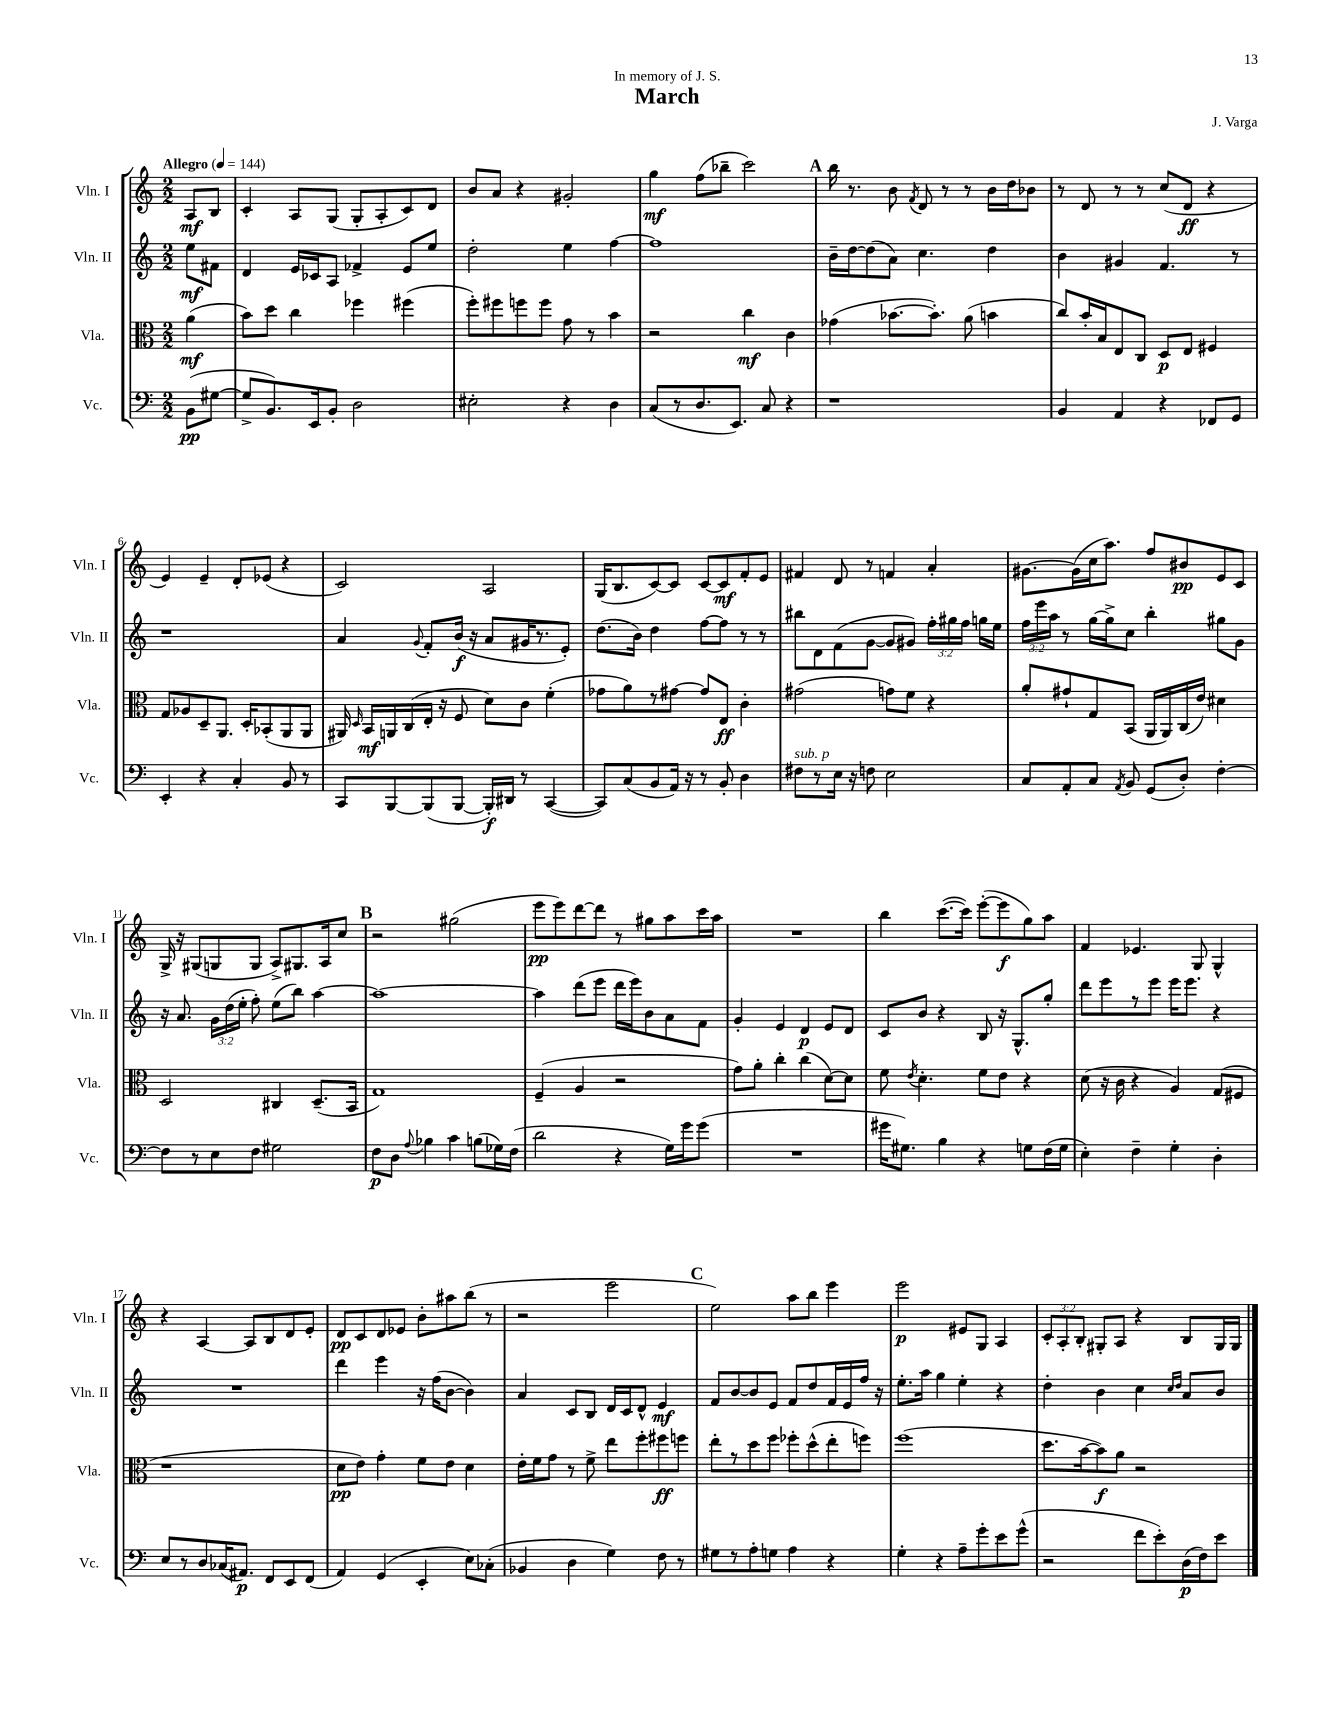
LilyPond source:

\header { title = "March" composer = "J. Varga" dedication = "In memory of J. S." }
<<
\new StaffGroup <<
\new Staff = "s0" \with { instrumentName = "Vln. I" shortInstrumentName = "Vln. I" } {
    \clef treble \key c \major \numericTimeSignature \time 2/2 \override Staff.TupletNumber.text = #tuplet-number::calc-fraction-text \partial 4 \tempo "Allegro" 4 = 144
    \autoBeamOff a8[\mf b8] |
    c'4-. a8[ g8]( g8[-. a8-. c'8) d'8] |
    b'8[ a'8] r4 gis'2-. |
    g''4\mf f''8[( bes''8]-- c'''2) |
    \mark \markup { \bold "A" } b''16 r8. b'8 \acciaccatura { f'8 } d'8 r8 r8 b'16[ d''16 bes'8] |
    r8 d'8 r8 r8 c''8[( d'8]\ff r4 |
    e'4) e'4-- d'8[-. ees'8]( r4 |
    c'2) a2 |
    g16[( b8. c'8~) c'8] c'8[~ c'8\mf f'8-. e'8] |
    fis'4 d'8 r8 f'4 a'4-. |
    gis'8.[~ gis'16( c''16 a''8.]) f''8[ bis'8\pp e'8 c'8] |
    g16-> r16 gis8[( g8 g8] a8[->) gis8. a16 c''8] |
    \mark \markup { \bold "B" } r2 gis''2( |
    e'''8[\pp e'''8) d'''8~ d'''8] r8 gis''8[ a''8 c'''16 a''16] |
    R1 |
    b''4 c'''8.[~( c'''16]) e'''8[~-.( e'''8\f g''8) a''8] |
    f'4 ees'4. g8 g4-^ |
    r4 a4~ a8[ b8 d'8 e'8]-. |
    d'8[\pp c'8 d'8 ees'8] b'8[-. ais''8 b''8]( r8 |
    r2 e'''2 |
    \mark \markup { \bold "C" } e''2) a''8[ b''8] e'''4 |
    e'''2\p eis'8[ g8] a4 |
    \tuplet 3/2 { c'8[-. a8-. b8]-. } gis8[-. a8] r4 b8[ gis16 gis16] \bar "|." |
}
\new Staff = "s1" \with { instrumentName = "Vln. II" shortInstrumentName = "Vln. II" } {
    \clef treble \key c \major \numericTimeSignature \time 2/2 \override Staff.TupletNumber.text = #tuplet-number::calc-fraction-text \partial 4
    \autoBeamOff e''8[\mf fis'8] |
    d'4 e'16[ ces'16 a8] fes'4-> e'8[ e''8] |
    d''2-. e''4 f''4~ |
    f''1 |
    \mark \markup { \bold "A" } b'16[-- d''16~ d''8( a'8]) c''4. d''4 |
    b'4 gis'4 f'4. r8 |
    r1 |
    a'4 \appoggiatura { g'8 } f'8[-. b'16]\f( r16 a'8[ gis'16 r8. e'8]-.) |
    d''8.[( b'16]) d''4 f''8[~ f''8] r8 r8 |
    bis''8[ d'8 f'8( g'8]~ g'8[ gis'8]) \tuplet 3/2 { f''16[-. gis''16 f''16] } g''16[ e''16] |
    \tuplet 3/2 { f''16[ e'''16 a''16] } r8 g''16[~ g''16-> c''8] b''4-. gis''8[ g'8] |
    r16 a'8. \tuplet 3/2 { g'16[ d''16( e''16]-. } f''8-.) e''8[( b''8]) a''4~ |
    \mark \markup { \bold "B" } a''1~ |
    a''4 d'''8[( e'''8] d'''16[ e'''16) b'8 a'8 f'8] |
    g'4-. e'4 d'4\p e'8[ d'8] |
    c'8[ b'8] r4 b8 r16 g8.[-^ g''8]-. |
    d'''8[ e'''8 r8 e'''8] e'''16[ e'''8.] r4 |
    R1 |
    d'''4 e'''4 r16 f''16[( b'8]~ b'4) |
    a'4 c'8[ b8] d'16[ c'16 d'8]-^ e'4\mf |
    \mark \markup { \bold "C" } f'8[ b'8~ b'8 e'8] f'8[ d''8 f'16 e'16 f''16] r16 |
    e''8.[-. a''16] g''4 e''4-. r4 |
    d''4-. b'4 c''4 \grace { c''16[ d''16] } a'8[ b'8] \bar "|." |
}
\new Staff = "s2" \with { instrumentName = "Vla." shortInstrumentName = "Vla." } {
    \clef alto \key c \major \numericTimeSignature \time 2/2 \partial 4
    \autoBeamOff a'4\mf( |
    b'8[) d''8] c''4 fes''4 fis''4( |
    f''8[-.) fis''8 f''8 f''8] g'8 r8 b'4 |
    r2 c''4\mf c'4 |
    \mark \markup { \bold "A" } ges'4( bes'8.[~ bes'8.]-.) a'8( b'4 |
    c''8[) b'16-. b16 e8 c8] d8[\p e8] fis4 |
    g8[ aes8 d8-- a,8.] d16[-. bes,8-.( a,8 a,8] |
    ais,16) \grace { d16 } b,16[\mf a,16 c16( e16]-. r16 f8 d'8[) c'8] f'4-.( |
    ges'8[ a'8) r8 gis'8]~ gis'8[ e8]\ff c'4-. |
    gis'2( g'8[) f'8] r4 |
    a'8[-. gis'8-! g8 b,8]( a,16[ a,16) c16( e'16]) dis'4 |
    d2 cis4 d8.[--( b,16] |
    \mark \markup { \bold "B" } g1) |
    f4--( a4 r2 |
    g'8[) a'8]-. c''4-. c''4( d'8[~) d'8] |
    f'8 \acciaccatura { e'8 } d'4.-. f'8[ e'8] r4 |
    d'8( r16 c'16 r4 a4) g8[( fis8] |
    r1 |
    d'8[\pp e'8]) g'4-. f'8[ e'8] d'4 |
    e'16[-. f'16 g'8] r8 f'8-> e''8[ f''8-. fis''8\ff f''8] |
    \mark \markup { \bold "C" } e''8[-. r8 d''8 f''8] fes''8[-. d''8-^( e''8-. f''8]) |
    f''1( |
    d''8.[ b'16~ b'8\f) a'8] r2 \bar "|." |
}
\new Staff = "s3" \with { instrumentName = "Vc." shortInstrumentName = "Vc." } {
    \clef bass \key c \major \numericTimeSignature \time 2/2 \partial 4
    \autoBeamOff b,8[\pp( gis8]~ |
    gis8[-> b,8.) e,16 b,8]-. d2 |
    eis2-. r4 d4 |
    c8[( r8 d8. e,8.]) c8 r4 |
    \mark \markup { \bold "A" } r1 |
    b,4 a,4 r4 fes,8[ g,8] |
    e,4-. r4 c4-. b,8 r8 |
    c,8[ b,,8~ b,,8( b,,8]~ b,,16[-.\f) dis,16] r8 c,4~( |
    c,8[) c8( b,8 a,16]) r16 r8 b,8-. d4 |
    fis8[^\markup { \italic "sub. p" } r8 e16] r16 f8 e2 |
    c8[ a,8-. c8] \acciaccatura { a,8 } b,8 g,8[( d8]-.) f4~-. |
    f8[ r8 e8 f8] gis2 |
    \mark \markup { \bold "B" } f8[\p d8] \appoggiatura { a8 } bes4 c'4 b8[( ges16) f16]( |
    d'2 r4 g16[) g'16 g'8]( |
    R1 |
    gis'16[ gis8.]) b4 r4 g8[ f16( g16] |
    e4-.) f4-- g4-. d4-. |
    e8[ r8 d8 ces16( ais,8.]\p) f,8[ e,8 f,8]( |
    a,4) g,4( e,4-. e8[) ces8]-.( |
    bes,4 d4 g4) f8 r8 |
    \mark \markup { \bold "C" } gis8[ r8 a8-. g8] a4 r4 |
    g4-. r4 a8[-- g'8-. e'8 g'8]-^( |
    r2 f'8[ e'8-.) d16\p( f16) e'8] \bar "|." |
}
>>
>>
